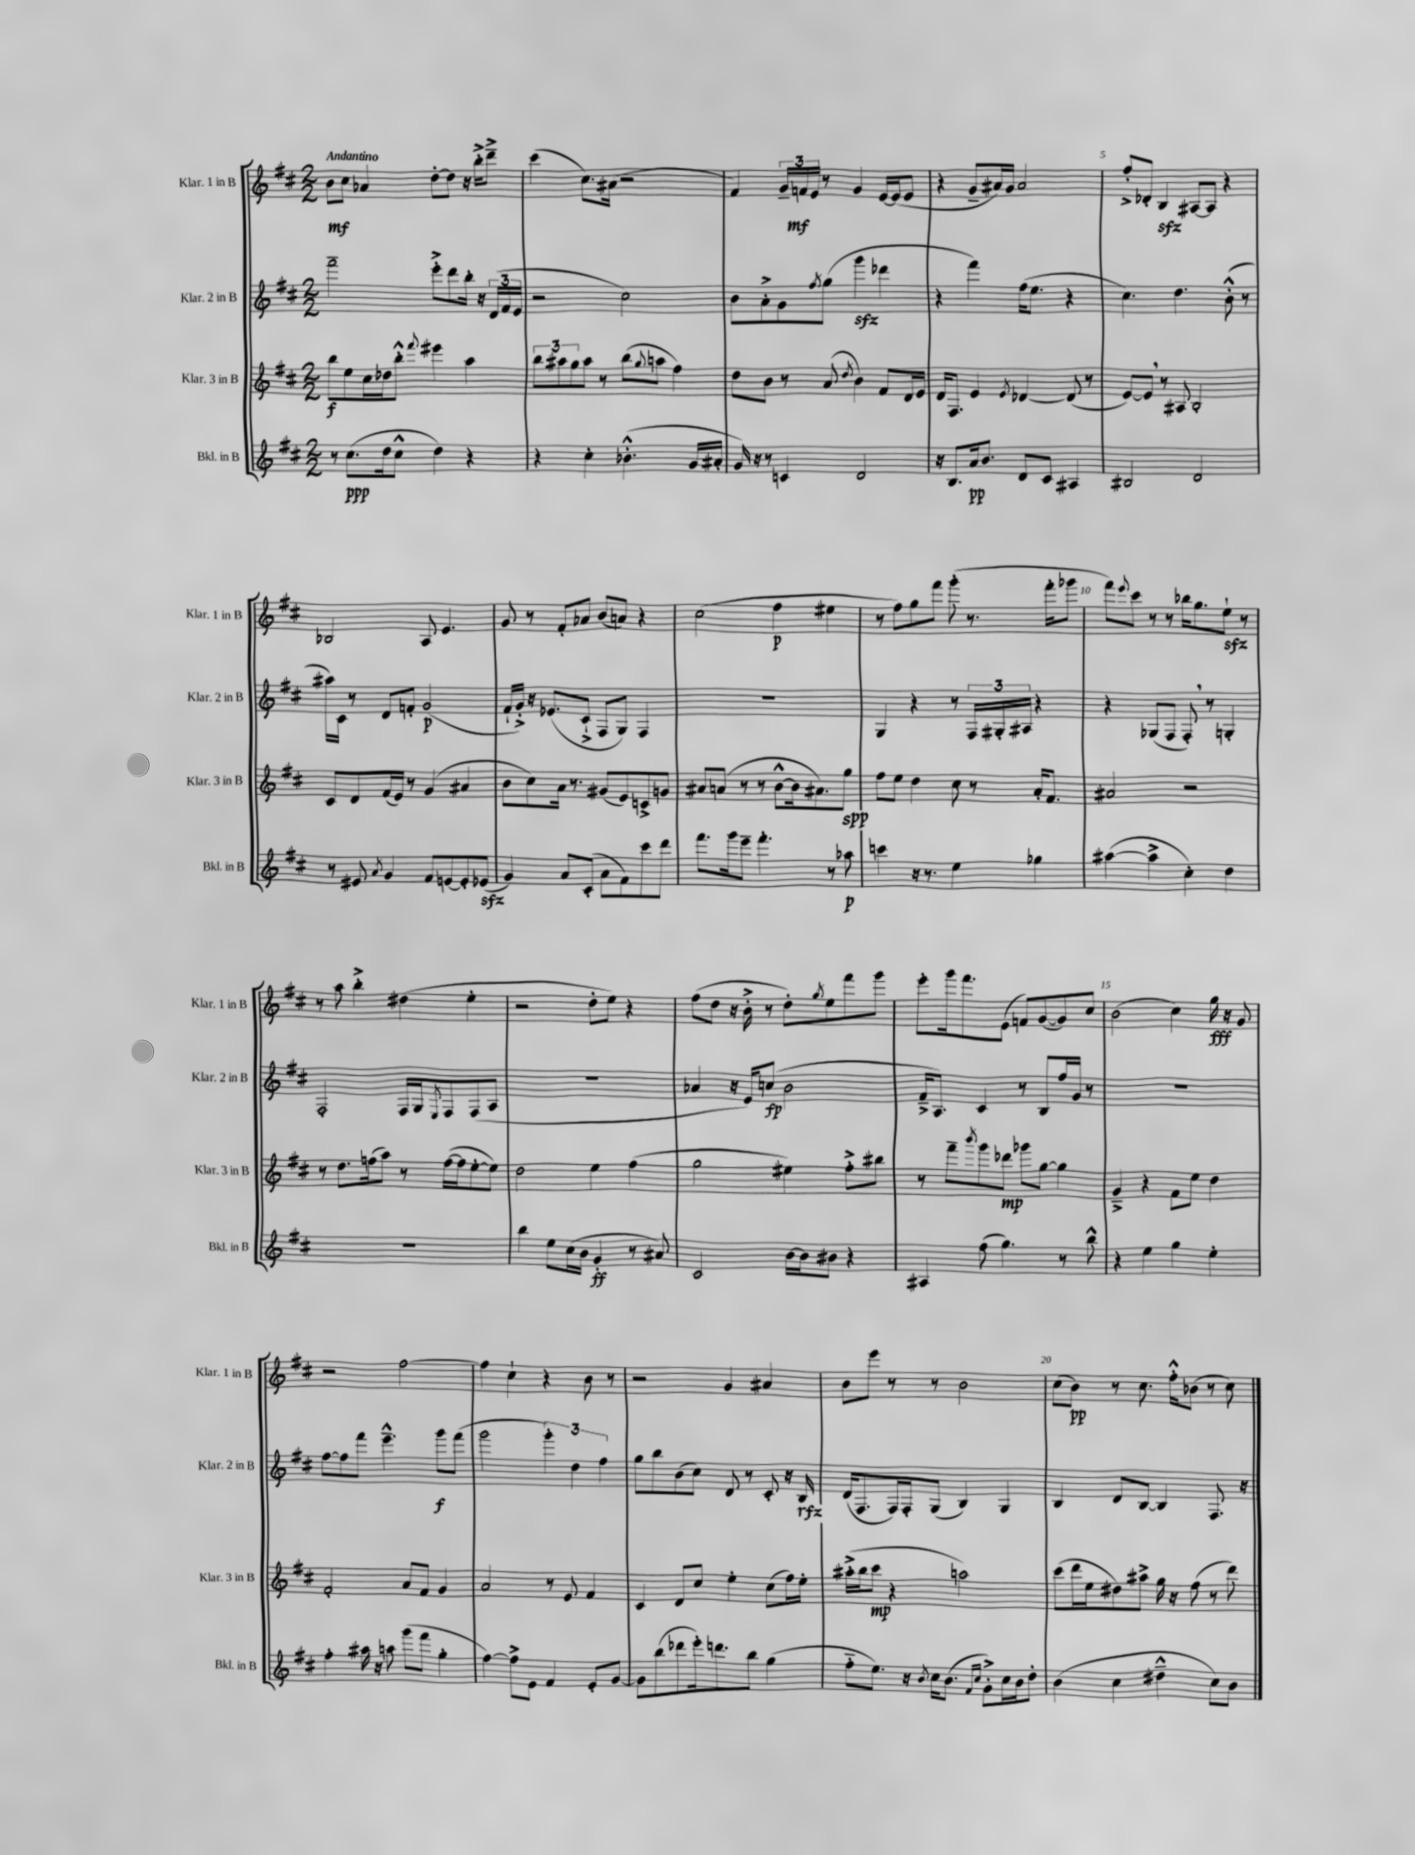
<<
\new StaffGroup <<
\new Staff = "s0" \with { instrumentName = "Klar. 1 in B" shortInstrumentName = "Klar. 1 in B" } {
    \clef treble \key d \major \numericTimeSignature \time 2/2 \tempo "Andantino"
    b'8\mf cis''8 aes'4 d''8~-. d''8 r16 b''16-.-> d'''8---> |
    cis'''4( cis''8.) ais'16( r2 |
    fis'4) \tuplet 3/2 { g'16-- f'16\mf e'16 } r8 g'4 e'16~ e'16( e'8 |
    r4 g'8-- ais'16) g'16 ais'2 |
    fis''8-.-> des'8-. b4\sfz ais8~ ais8 r4 |
    bes2 a8 e'4. |
    g'8 r8 fis'8-. aes'8 b'8( a'8) r4 |
    cis''2( fis''4\p eis''4 |
    r8 fis''8) g''8 fis'''8 g'''8-.( r8. fis'''16-. ges'''8 |
    fis'''8) \appoggiatura { e'''8 } cis'''8 r8 r8 bes''16 g''8. e''8-!\sfz r8 |
    r8 a''8 b''4-.-> dis''4( e''4-. |
    r2 d''8-. e''8) r4 |
    fis''8( d''8 r16 b'16-.-> r8 d''8-.) \acciaccatura { g''8 } e''8 fis'''8 g'''8 |
    e'''8-. g'''16 fis'''8. e'8( f'8) g'8~( g'8) cis''8 |
    b'2( cis''4) g''16\fff r16 g'8 |
    r2 fis''2~ |
    fis''4 cis''4-! r4 b'8 r8 |
    r2 g'4 ais'4 |
    b'8 e'''8 r8 r8 b'2 |
    cis''8( b'8\pp) r8 cis''8. fis''16-.-^ bes'8( r8 cis''8) \bar "|." |
}
\new Staff = "s1" \with { instrumentName = "Klar. 2 in B" shortInstrumentName = "Klar. 2 in B" } {
    \clef treble \key d \major \numericTimeSignature \time 2/2
    fis'''2-- e'''8-.-> d'''8 b''16-. r16 \tuplet 3/2 { d'16( fis'16 e'16 } |
    r2 cis''2) |
    b'8 a'8-.-> g'8 \acciaccatura { fis''8 } g''8( g'''4\sfz des'''4 |
    r4 fis'''4) fis''16( e''8. r4 |
    cis''4.) d''4. b'8-.-^( r8 |
    ais''16) cis'16 r8 d'8 f'8-. g'2\p( |
    fis'16-! g'16-.->) r16 ees'8.( cis'8-!-> fis8 g8) fis4 |
    R1 |
    g4 r4 r8 \tuplet 3/2 { fis16 gis16-. ais16 } r4 |
    r4 ges8( fis8 fis8-.) \breathe r8 g4-. |
    fis2-. fis16 g16 \acciaccatura { e8 } fis8 fis8( a8 |
    R1 |
    aes'4 r16 e'16) c''8\fp( b'2 |
    fis'16---> a8.) cis'4 r8 b8 fis''16 g'16 r8 |
    R1 |
    fis''8~ fis''8 fis'''8 e'''4.---^ g'''8\f fis'''8( |
    g'''2 \tuplet 3/2 { g'''4-.) d''4 fis''4 } |
    g''8 b''8 b'8( cis''8) d'8 r8 cis'8-. r16 b16\rfz |
    d'16( fis8. fis16) fis16-. g8( b4) g4 |
    b4 d'8 b8~ b4 fis8. r16 \bar "|." |
}
\new Staff = "s2" \with { instrumentName = "Klar. 3 in B" shortInstrumentName = "Klar. 3 in B" } {
    \clef treble \key d \major \numericTimeSignature \time 2/2
    b''8\f e''8 cis''16 des''16 b''8-.-^ \appoggiatura { fis'''8 } eis'''4 a''4 |
    \tuplet 3/2 { b''8 ais''8 g''8 } ais''8 r8 b''8( \appoggiatura { g''8 } a''8 fis''4) |
    d''8 b'8 r8 a'8( \acciaccatura { d''8 } b'4) fis'8 d'16 e'16 |
    d'16 fis8. e'4 \acciaccatura { e'8 } des'4~ des'8( r8 |
    e'8~) e'8 \breathe r8 ais8 b2-. |
    cis'8 d'8 fis'16( e'16) r8 g'4( ais'4 |
    b'8 cis''8) a'16 r8. gis'8( e'8) c'8-> g'8 |
    ais'8 a'8( r8 r8 b'8~-^ b'16 ais'8.) g''8\spp |
    fis''8 e''8 d''4 cis''8 r8 a'16-. fis'8. |
    ais'2 r2 |
    r8 d''8. f''16( a''8) r8 f''16~( f''16 e''8~-. e''8) |
    d''2 e''4 fis''4( |
    g''2 eis''4) fis''8-.-> bis''8 |
    r8 fis'''8-- \acciaccatura { b'''8 } g'''8 des'''8\mp ges'''8 g''8~ g''4 |
    g'4---> r4 fis'8 e''8 d''4 |
    fis'2-. a'8 fis'8 g'4 |
    a'2 r8 e'8 fis'4 |
    cis'4 d'8 cis''8 e''4-. cis''8( fis''16) e''16-. |
    ais''16-.->( b''16 cis'''8\mp r4 a''2) |
    cis'''8( d'''16 e''16 dis''8) ais''8-> g''16 r16 fis''8( r8 d'''8) \bar "|." |
}
\new Staff = "s3" \with { instrumentName = "Bkl. in B" shortInstrumentName = "Bkl. in B" } {
    \clef treble \key d \major \numericTimeSignature \time 2/2
    r8 cis''8.\ppp( d''16 cis''8-^ d''4) r4 |
    r4 cis''4-. bes'4.-.-^( g'16 ais'16-. |
    g'16) r16 r8 c'4 d'2 |
    r16 b8. a'16\pp b'8. d'8 cis'8 ais4 |
    bis2 d'2 |
    r8 eis'8 \acciaccatura { a'8 } g'4 fis'8 e'8~ e'8-. ees'8\sfz( |
    g'4) a'8 cis'8-.( a'8 fis'8) cis'''8 d'''8 |
    fis'''8. g'''16 e'''8-- fis'''4.-. r8 aes''8\p |
    c'''4 r16 r8. e''4 ges''4 |
    ais''4~( ais''4-> cis''4-.) d''4 |
    R1 |
    b''4 e''8 cis''16( b'16 g'4-.\ff r8 ais'8) |
    cis'2 b'16~ b'16 bis'8 r4 |
    ais4 fis''8( g''4.) r8 b''8-^ |
    r4 e''4 g''4 e''4-. |
    fis''4-. ais''16 r16 a''8 g'''8( fis'''8 g''4-. |
    fis''4~) fis''8-> e'8 fis'4 e'8-. g'8~ |
    g'8 b''8( des'''8 e'''16-.) d'''8. b''8 g''4( |
    fis''8-_ e''8.) r16 \acciaccatura { b'8 } cis''16 b'8.( \grace { fis'16 cis''16 } g'8-.->) cis''16 b'16 d''8-. |
    b'4( cis''4 dis''4---^ cis''8) b'8 \bar "|." |
}
>>
>>
\layout { \context { \Score \override BarNumber.break-visibility = ##(#f #t #t) barNumberVisibility = #(every-nth-bar-number-visible 5) } }
